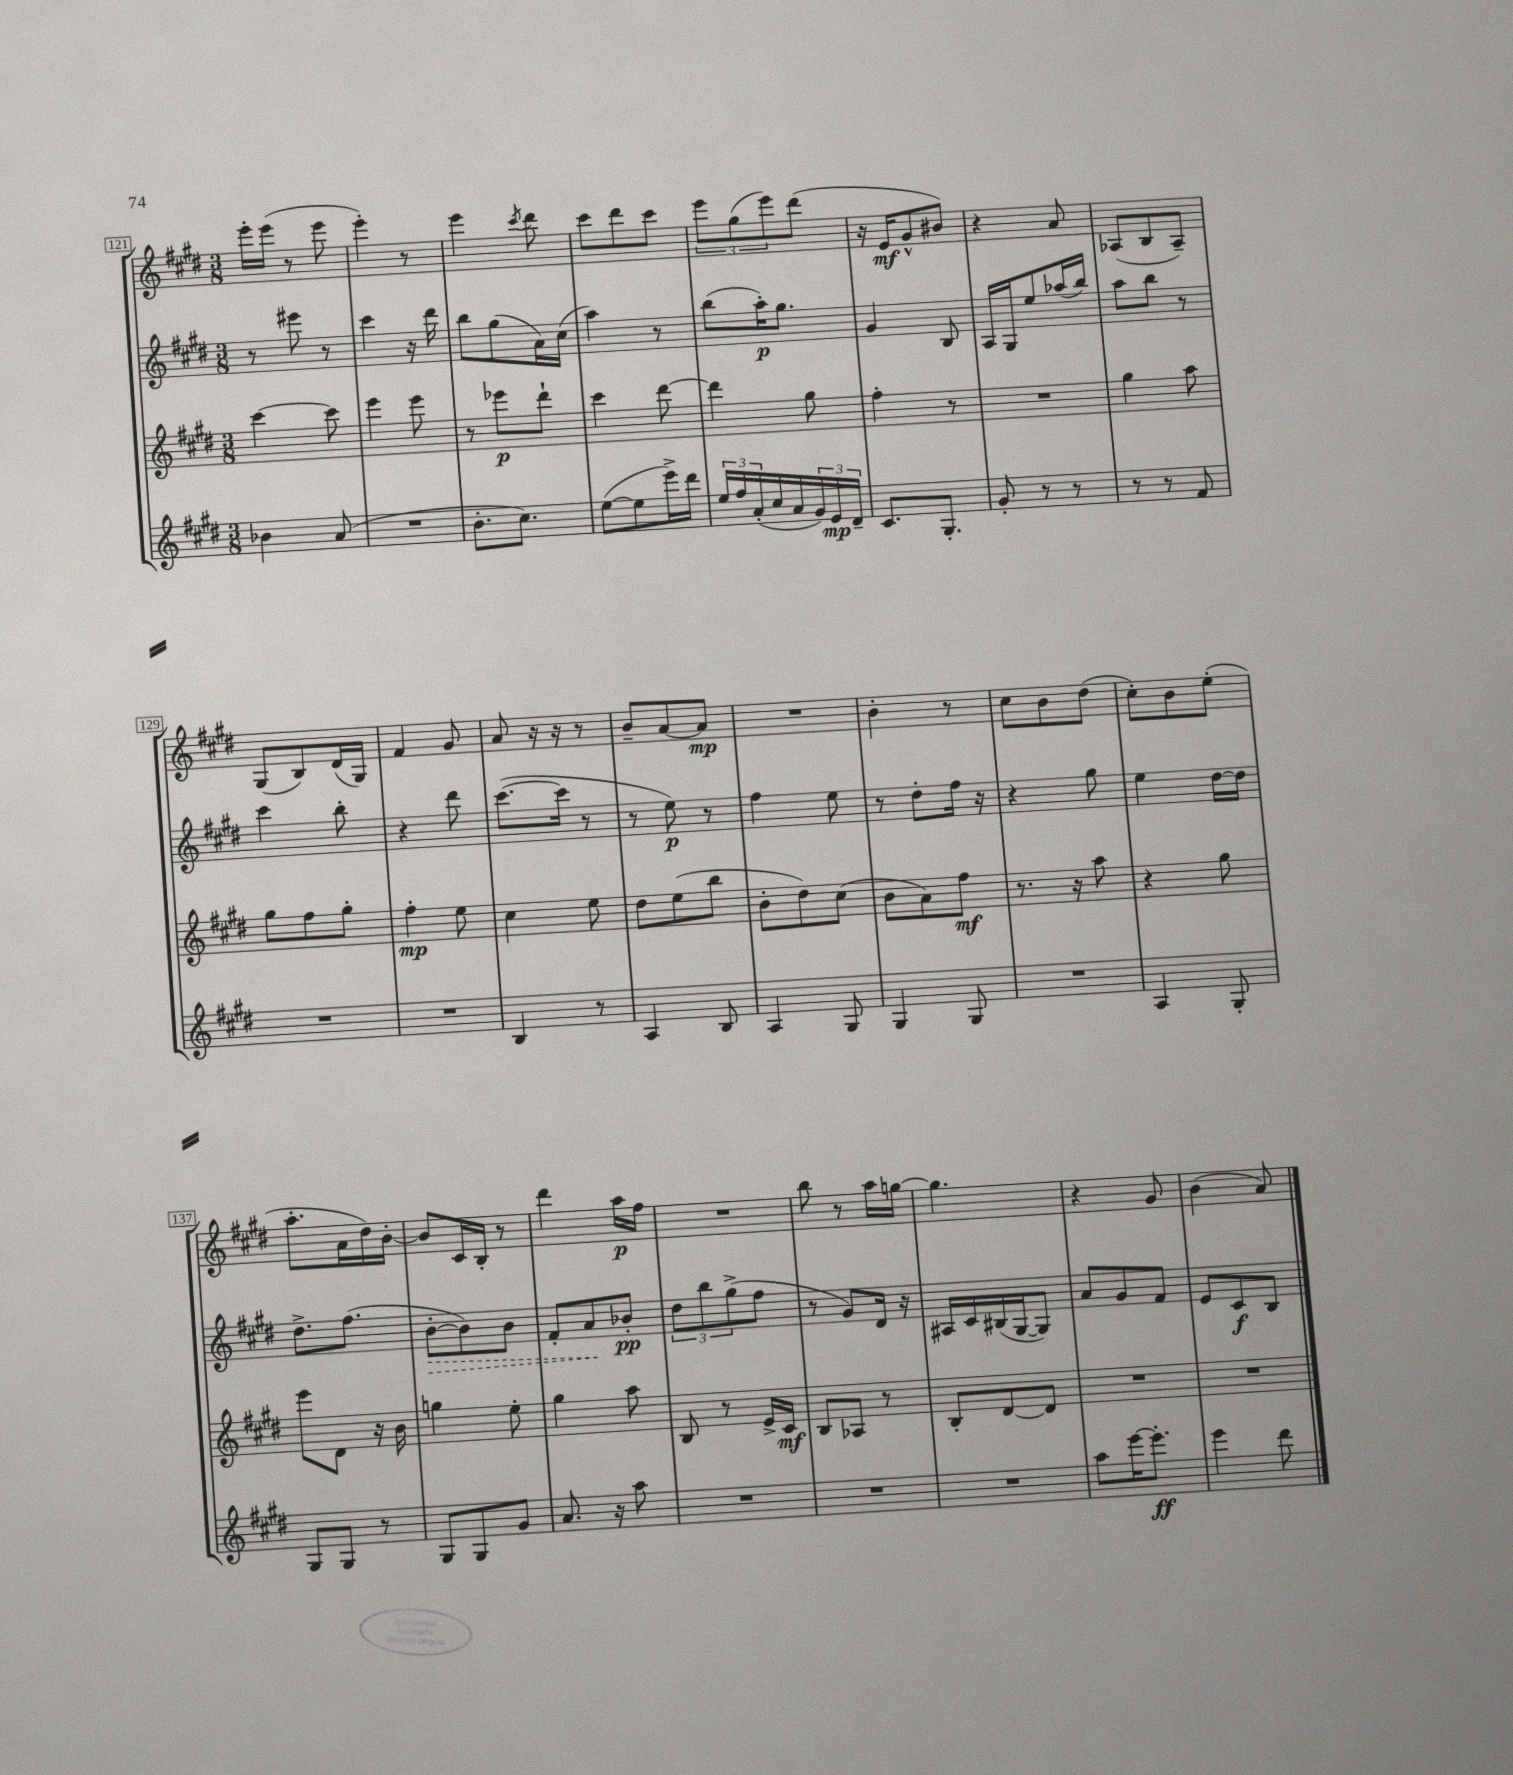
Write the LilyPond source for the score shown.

<<
\new StaffGroup <<
\new Staff = "s0" {
    \clef treble \key e \major \numericTimeSignature \time 3/8
    e'''16-. e'''16( r8 e'''8 |
    e'''4-.) r8 |
    e'''4 \acciaccatura { cis'''8 } dis'''8 |
    cis'''8 dis'''8 cis'''8 |
    \tuplet 3/2 { e'''8 gis''8( e'''8) } dis'''8( |
    r16 e'16\mf gis'8-^ bis'8) |
    r4 a'8 |
    aes8( b8 aes8--) |
    gis8( b8) dis'16( gis16) |
    fis'4 gis'8 |
    a'8 r16 r16 r8 |
    b'8-- a'8~ a'8\mp |
    R4. |
    b'4-. r8 |
    cis''8 b'8 dis''8( |
    cis''8-.) b'8 e''8-.( |
    a''8.-. a'16 dis''16) b'16~-. |
    b'8 cis'16 b16-. r8 |
    dis'''4 a''16\p fis''16 |
    R4. |
    b''8 r8 a''16 g''16~ |
    g''4. |
    r4 gis'8 |
    b'4( a'8) \bar "|." |
}
\new Staff = "s1" {
    \clef treble \key e \major \numericTimeSignature \time 3/8
    r8 eis'''8 r8 |
    cis'''4 r16 dis'''16 |
    b''8 gis''8( a'16) cis''16( |
    a''4) r8 |
    b''8( a''16-.\p) gis''8. |
    gis'4 b8 |
    a16 gis16 e''8 aes''16( b''16) |
    a''8 b''8 r8 |
    cis'''4 b''8-. |
    r4 dis'''8 |
    cis'''8.~( cis'''16 r8 |
    r8 e''8\p) r8 |
    fis''4 e''8 |
    r8 dis''8-. fis''16 r16 |
    r4 gis''8 |
    e''4 dis''16~ dis''16 |
    dis''8.-> fis''8.( |
    \once \override Hairpin.style = #'dashed-line b'8~-.\> b'8) b'8 |
    fis'8-. a'8\! bes'8-.\pp |
    \tuplet 3/2 { dis''8 b''8 gis''8->( } fis''8 |
    r8 gis'8) dis'16 r16 |
    ais16 cis'16 bis16( gis16~ gis8) |
    a'8 gis'8 fis'8 |
    e'8 cis'8\f b8 \bar "|." |
}
\new Staff = "s2" {
    \clef treble \key e \major \numericTimeSignature \time 3/8
    cis'''4~ cis'''8 |
    e'''4 e'''8 |
    r8 ees'''8\p dis'''8-! |
    cis'''4 dis'''8~ |
    dis'''4 gis''8 |
    fis''4-. r8 |
    R4. |
    gis''4 a''8 |
    gis''8 fis''8 gis''8-. |
    fis''4-.\mp e''8 |
    cis''4 e''8 |
    dis''8 e''8( b''8 |
    b'8-. dis''8) cis''8( |
    b'8 a'8) fis''8\mf |
    r8. r16 a''8 |
    r4 gis''8 |
    e'''8 dis'8 r16 b'16 |
    g''4 e''8-. |
    gis''4 a''8 |
    b8 r8 e'16-> cis'16\mf |
    b8 aes8 r8 |
    b8-. dis'8~ dis'8 |
    R4. |
    R4. \bar "|." |
}
\new Staff = "s3" {
    \clef treble \key e \major \numericTimeSignature \time 3/8
    bes'4 a'8( |
    R4. |
    b'8.-. cis''8.) |
    e''8~( e''8 e'''16->) dis'''16 |
    \tuplet 3/2 { e''16 fis''16 a'16-.( } cis''16 a'16 \tuplet 3/2 { gis'16) e'16\mp dis'16-- } |
    cis'8. gis8.-. |
    gis'8-. r8 r8 |
    r8 r8 fis'8 |
    R4. |
    R4. |
    b4 r8 |
    a4 b8 |
    a4 gis8 |
    gis4 gis8 |
    R4. |
    a4 gis8-. |
    gis8 gis8 r8 |
    gis8 gis8 gis'8 |
    a'8. r16 a''8 |
    R4. |
    R4. |
    R4. |
    a''8 e'''16~ e'''8.-.\ff |
    e'''4 dis'''8 \bar "|." |
}
>>
>>
\layout { \context { \Score currentBarNumber = #121 \override BarNumber.stencil = #(make-stencil-boxer 0.1 0.3 ly:text-interface::print) } }
